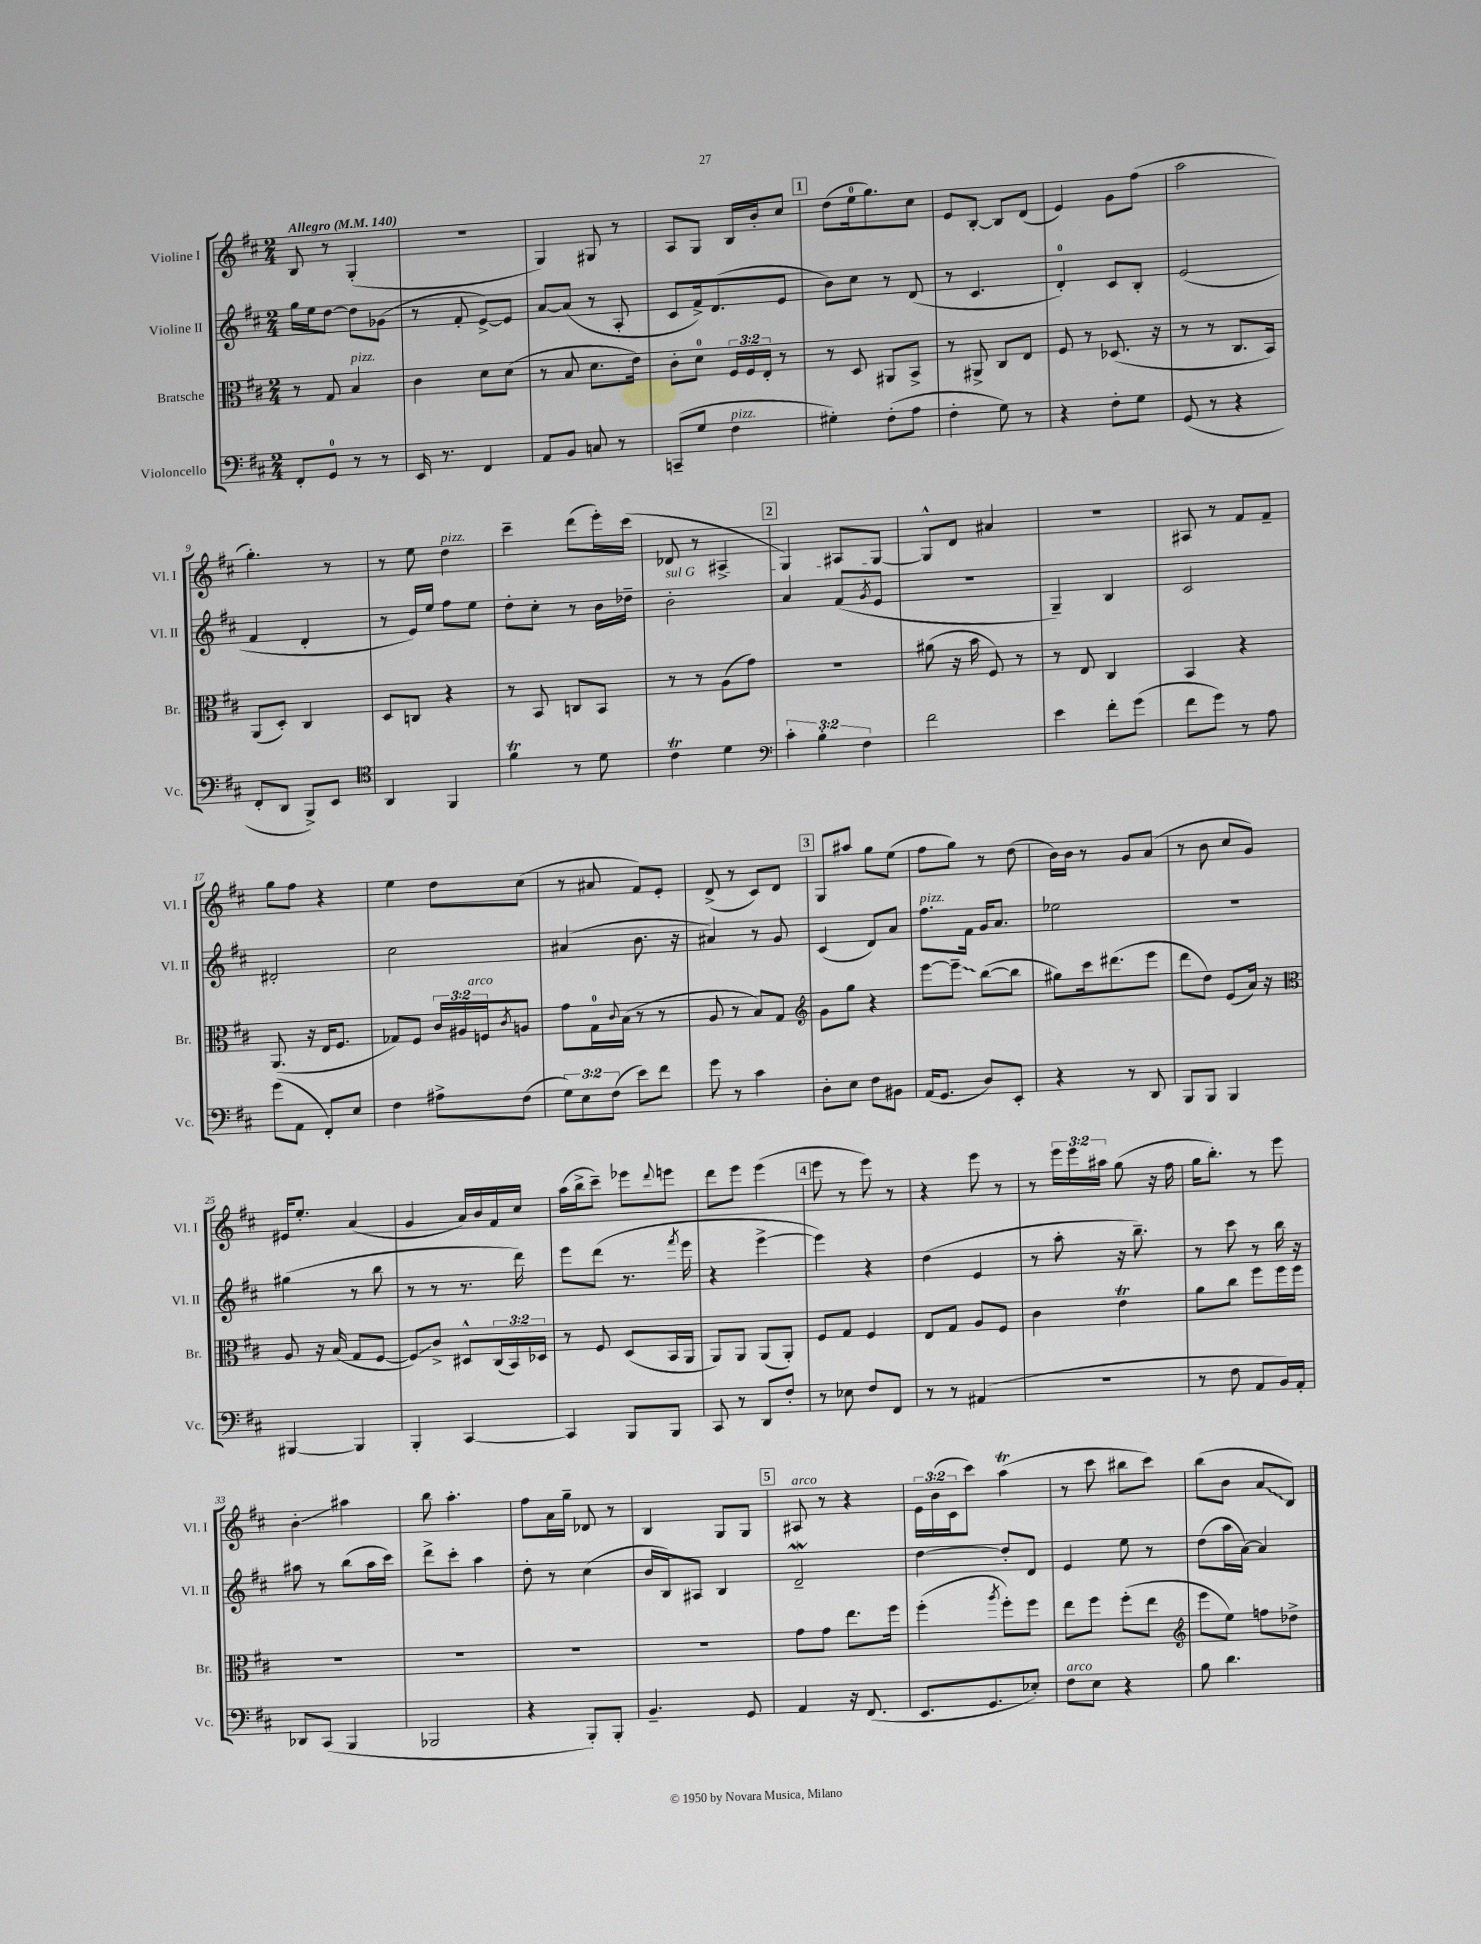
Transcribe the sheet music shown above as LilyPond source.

<<
\new StaffGroup <<
\new Staff = "s0" \with { instrumentName = "Violine I" shortInstrumentName = "Vl. I" } {
    \clef treble \key d \major \numericTimeSignature \time 2/4 \override Staff.TupletNumber.text = #tuplet-number::calc-fraction-text \tempo "Allegro" 4 = 140
    b8 r8 g4-.( |
    R2 |
    g4) gis8 r8 |
    a8 g8 b16 b'16-. cis''8 |
    \mark \markup { \box "1" } d''8( e''16-0 g''8.) cis''8 |
    e'8 b8~-. b8 d'8( |
    e'4) g'8 fis''8( |
    a''2 |
    g''4.-.) r8 |
    r8 e''8 d''4^\markup { \italic "pizz." } |
    cis'''4-- d'''8( e'''16-.) cis'''16( |
    des'8 r8 ais4-> |
    \mark \markup { \box "2" } g4) ais8 g8~ |
    g8-^ d'8 ais'4 |
    R2 |
    ais8 r8 fis'8 fis'8-- |
    g''8 fis''8 r4 |
    e''4 d''8 cis''8( |
    r8 ais'8 fis'8) e'8-. |
    d'8->( r8 cis'8) d'8 |
    \mark \markup { \box "3" } g8 ais''8 g''8 e''8( |
    fis''8 g''8) r8 d''8( |
    b'16) b'16 r8 g'8 a'8( |
    r8 b'8 cis''8 g'8) |
    eis'16 e''8.-. a'4( |
    g'4 a'16) b'16 fis'16 cis''16 |
    a''16( b''16-> cis'''8--) ees'''8 \appoggiatura { d'''8 } e'''8 |
    d'''8 e'''8 e'''4( |
    \mark \markup { \box "4" } e'''8 r8 e'''8) r8 |
    r4 e'''8 r8 |
    r8 \tuplet 3/2 { e'''16 e'''16 ais''16 } g''8( r16 fis''16 |
    g''16 b''8.-.) r8 e'''8 |
    b'4-.\glissando ais''4 |
    b''8 a''4.-. |
    fis''8 a'16 g''16-- des'8 r8 |
    b4 g8 g8 |
    \mark \markup { \box "5" } ais8^\markup { \italic "arco" } r8 r4 |
    \tuplet 3/2 { e'16 b'16( cis'16 } cis'''8) a''4\trill( |
    r8 cis'''8 bis''8 cis'''8) |
    b''8( b'8 \once \override Glissando.style = #'zigzag a'8\glissando b8) \bar "|." |
}
\new Staff = "s1" \with { instrumentName = "Violine II" shortInstrumentName = "Vl. II" } {
    \clef treble \key d \major \numericTimeSignature \time 2/4
    g''16 e''16 d''8~ d''8 ges'8( |
    r8 fis'8-. e'8~->) e'8 |
    a'8~ a'8( r8 a8-. |
    cis'8 fis'16->) d'8.( e'8 |
    \mark \markup { \box "1" } b'8) cis''8 r8 d'8( |
    r8 cis'4. |
    d'4-0-.) cis'8 b8-. |
    e'2( |
    fis'4 d'4-. |
    r8 e'16) e''16 fis''8 e''8 |
    d''8-. cis''8-. r8 b'16 des''16-- |
    \once \override TextSpanner.bound-details.left.text = \markup { \italic "sul G" } b'2-.\startTextSpan |
    \mark \markup { \box "2" } a'4 fis'8( \acciaccatura { g'8 } e'8\stopTextSpan |
    r2 |
    g4--) b4 |
    cis'2 |
    dis'2-. |
    cis''2 |
    ais'4( b'8. r16 |
    ais'4) r8 g'8 |
    \mark \markup { \box "3" } cis'4( d'8) a'8 |
    fis''8.^\markup { \italic "pizz." } fis'16 g'16 a'8. |
    ees''2 |
    r2 |
    gis''4( r8 b''8 |
    r8 r8 r8. d'''16) |
    e'''8 d'''8( r8. \acciaccatura { fis'''8 } e'''16 |
    r4 e'''4~-> |
    \mark \markup { \box "4" } e'''4) r4 |
    d''4( e'4 |
    r8 a''8-. r16 b''8.--) |
    r8 cis'''8 r8 b''16 r16 |
    ais''8 r8 b''8( ais''16 cis'''16) |
    d'''8-> cis'''8-. a''4 |
    d''8-. r8 cis''4( |
    b'16 b16) ais8 b4 |
    \mark \markup { \box "5" } d'2--\mordent |
    d''4~ d''8-. d'8 |
    e'4 e''8 r8 |
    d''8( a''16 a'16~) a'4 \bar "|." |
}
\new Staff = "s2" \with { instrumentName = "Bratsche" shortInstrumentName = "Br." } {
    \clef alto \key d \major \numericTimeSignature \time 2/4 \override Staff.TupletNumber.text = #tuplet-number::calc-fraction-text
    r8 g8 b4^\markup { \italic "pizz." } |
    cis'4 d'8 d'8( |
    r8 b8 d'8. e'16) |
    cis'8-. d'8-0 \tuplet 3/2 { fis16 fis16 e16-. } r8 |
    \mark \markup { \box "1" } r8 d8 ais,8 b,8-> |
    r8 ais,8-> cis8 e8 |
    fis8 r8 des8.( r16 |
    r8 r8 cis8. b,16) |
    a,8( d8-.) cis4 |
    d8 c8 r4 |
    r8 b,8 c8 b,8 |
    r8 r8 a8( g'8) |
    \mark \markup { \box "2" } r2 |
    ais'8( r16 b'16 fis8) r8 |
    r8 e8 cis4 |
    b,4 r4 |
    a,8.( r16 e16 fis8. |
    ges8) fis8 \tuplet 3/2 { cis'16 ais16 f16^\markup { \italic "arco" } } \acciaccatura { cis'8 } a8 |
    g'8 g16-0 \appoggiatura { cis'8 } b16( r8 r8 |
    a8 r8 b8) g8 |
    \mark \markup { \box "3" } \clef treble g'8 g''8 r4 |
    e'''8~ \once \override Glissando.style = #'zigzag e'''8--\glissando b''8~( b''8 |
    gis''8) cis'''16 dis'''8.( e'''8 |
    d'''8 d''8) e'8( a'16) r16 |
    \clef alto a8 r16 b16( g8 fis8~ |
    fis8\glissando) cis'8-> dis8-^ \tuplet 3/2 { cis16( b,16) des16 } |
    r8 fis8 d8( b,16 a,16 |
    a,8) a,8 a,8( a,8-.) |
    \mark \markup { \box "4" } fis8 g8 fis4 |
    e8 g8 a8 fis8 |
    cis'4 e'4\trill |
    a'8 cis''8 fis''8 fis''16 fis''16 |
    R2 |
    R2 |
    R2 |
    R2 |
    \mark \markup { \box "5" } g'8 g'8 e''8. fis''16 |
    fis''4-.( \acciaccatura { a''8 } fis''8-.) fis''8 |
    e''8 fis''8 fis''8-.( e''8 |
    \clef treble e'''8 e''8) f''8 des''8-> \bar "|." |
}
\new Staff = "s3" \with { instrumentName = "Violoncello" shortInstrumentName = "Vc." } {
    \clef bass \key d \major \numericTimeSignature \time 2/4 \override Staff.TupletNumber.text = #tuplet-number::calc-fraction-text
    fis,8-. g,8-0 r8 r8 |
    e,16 r8. fis,4 |
    a,8 b,8 c8 r8 |
    c,8--( g8 fis4^\markup { \italic "pizz." } |
    \mark \markup { \box "1" } gis4-.) fis8-.( a8 |
    fis4-. g8) r8 |
    r4 fis8-. g8 |
    g,8( r8 r4 |
    fis,8-. d,8 b,,8->) e,8 |
    \clef tenor a,4 fis,4 |
    fis'4\trill r8 d'8 |
    cis'4\trill d'4 |
    \mark \markup { \box "2" } \clef bass \tuplet 3/2 { cis'4-. b4-. fis4 } |
    fis'2 |
    e'4 fis'8-. g'8( |
    fis'8 g'8) r8 a8 |
    g'8( a,8 fis,8-.) e8 |
    fis4 ais8-> fis8( |
    \tuplet 3/2 { g8) e8 fis8( } e'8) fis'8 |
    g'8 r8 cis'4 |
    \mark \markup { \box "3" } d8-. e8 fis8 bis,8 |
    a,16( g,8. d8) e,8-. |
    r4 r8 d,8 |
    b,,8 b,,8 b,,4 |
    bis,,4~ bis,,4 |
    b,,4-. cis,4~ |
    cis,4 b,,8 b,,8 |
    cis,8 r8 d,8 fis8-. |
    \mark \markup { \box "4" } r8 ees8 fis8 fis,8 |
    r8 r8 ais,4( |
    R2 |
    r8 fis8 a,8 b,16) a,16-. |
    des,8 cis,8( b,,4 |
    bes,,2 |
    r4 b,,8-.) b,,8-. |
    b,4.-- g,8 |
    \mark \markup { \box "5" } a,4 r16 fis,8.( |
    e,8. g,8. ees8-.) |
    fis8^\markup { \italic "arco" } e8 r4 |
    b8 d'4. \bar "|." |
}
>>
>>
